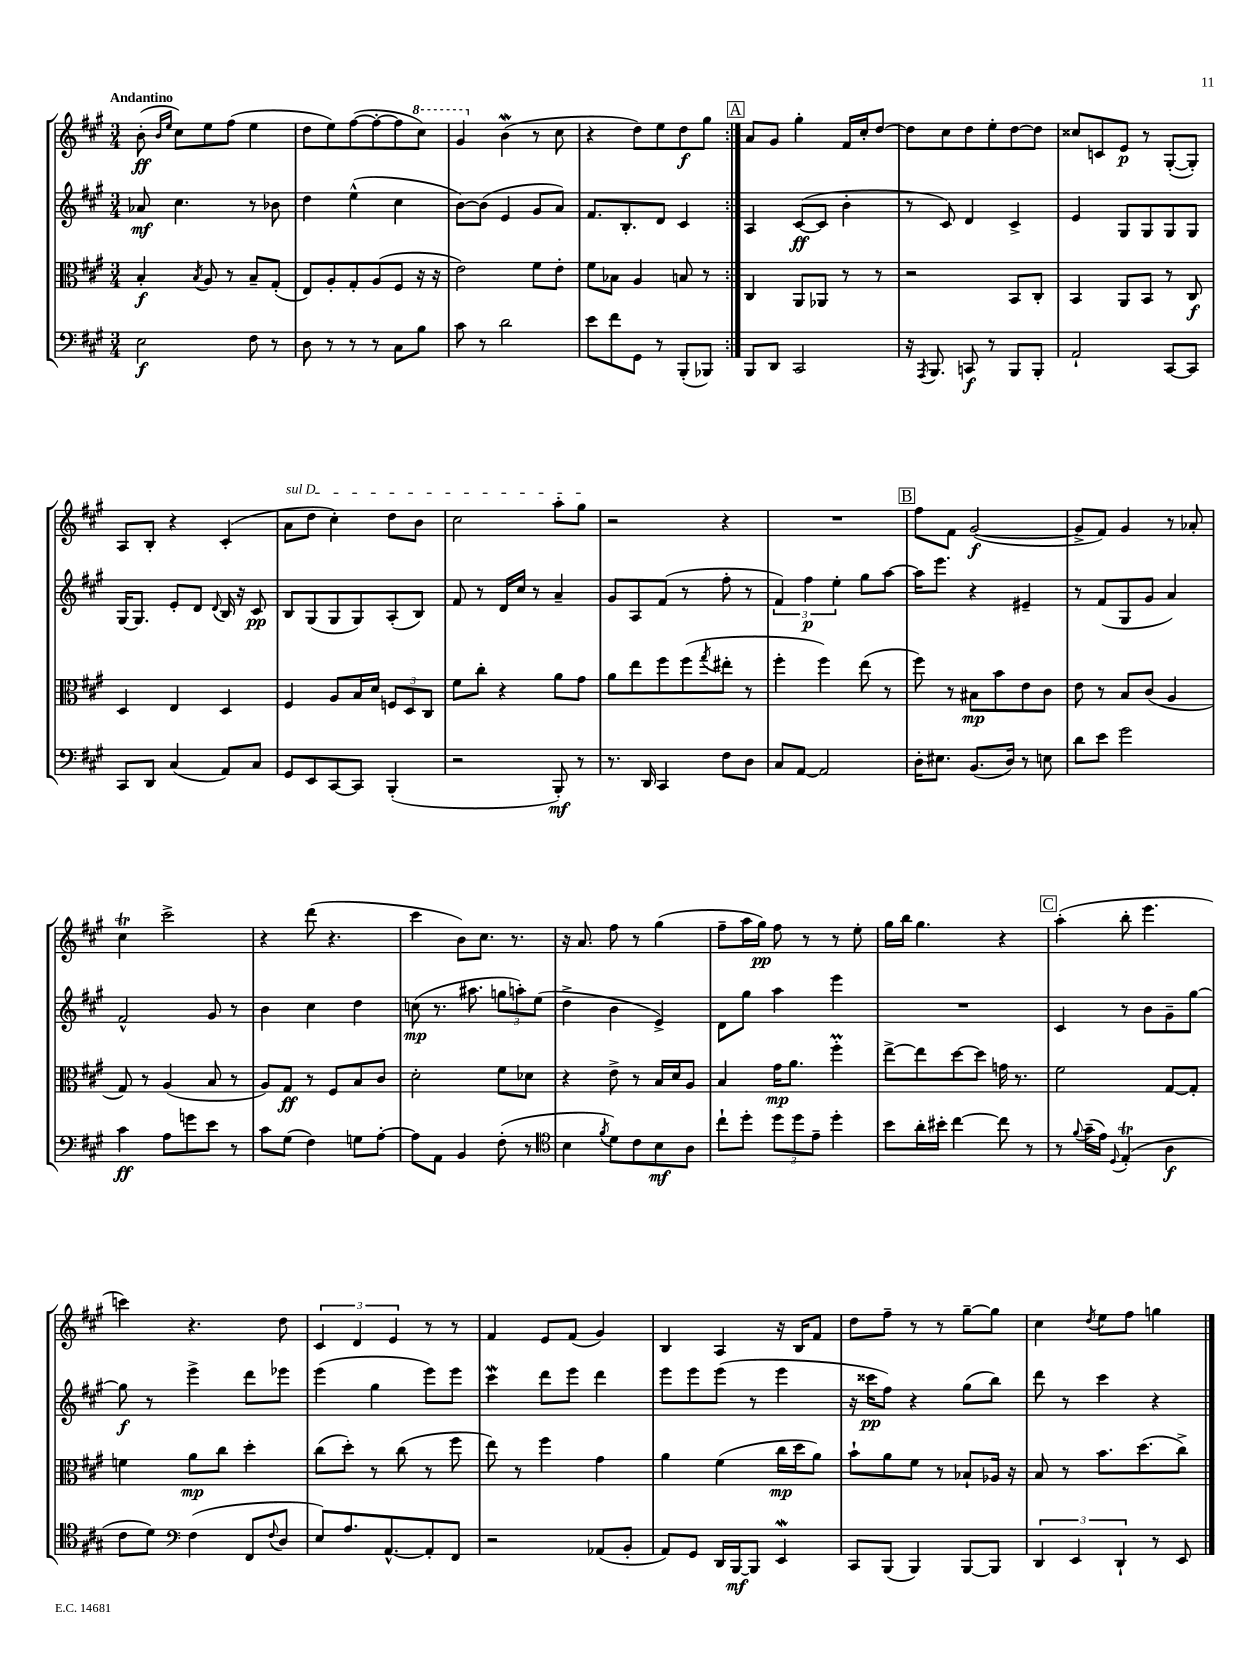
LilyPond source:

<<
\new StaffGroup <<
\new Staff = "s0" {
    \clef treble \key a \major \numericTimeSignature \time 3/4 \tempo "Andantino"
    \repeat volta 2 { b'8-.\ff( \grace { b'16 e''16 } cis''8) e''8 fis''8( e''4 |
    d''8 e''8) fis''8~( fis''8~-. fis''8 \ottava #1 cis'''8) |
    gis''4 \ottava #0 b'4\mordent( r8 cis''8 |
    r4 d''8) e''8 d''8\f gis''8 | }
    \mark \markup { \box "A" } a'8 gis'8 gis''4-. fis'16 cis''16-. d''8~ |
    d''8 cis''8 d''8 e''8-. d''8~ d''8 |
    cisis''8 c'8 e'8\p r8 gis8~-.( gis8-.) |
    a8 b8-. r4 cis'4-.( |
    \once \override TextSpanner.bound-details.left.text = \markup { \italic "sul D" } a'8\startTextSpan d''8 cis''4-.) d''8 b'8 |
    cis''2 a''8-. gis''8\stopTextSpan |
    r2 r4 |
    R2. |
    \mark \markup { \box "B" } fis''8 fis'8 gis'2~\f( |
    gis'8-> fis'8) gis'4 r8 aes'8-. |
    cis''4\trill cis'''2-> |
    r4 d'''8( r4. |
    cis'''4 b'8) cis''8. r8. |
    r16 a'8. fis''8 r8 gis''4( |
    fis''8-- a''16 gis''16\pp) fis''8 r8 r8 e''8-. |
    gis''16 b''16 gis''4. r4 |
    \mark \markup { \box "C" } a''4-.( b''8-. e'''4. |
    c'''4) r4. d''8 |
    \tuplet 3/2 { cis'4 d'4 e'4 } r8 r8 |
    fis'4 e'8 fis'8( gis'4) |
    b4 a4 r16 b16 fis'8 |
    d''8 fis''8-- r8 r8 gis''8~-- gis''8 |
    cis''4 \acciaccatura { d''8 } e''8 fis''8 g''4 \bar "|." |
}
\new Staff = "s1" {
    \clef treble \key a \major \numericTimeSignature \time 3/4
    \repeat volta 2 { aes'8\mf cis''4. r8 bes'8 |
    d''4 e''4-^( cis''4 |
    b'8~) b'8( e'4 gis'8 a'8) |
    fis'8. b8.-. d'8 cis'4 | }
    \mark \markup { \box "A" } a4 cis'8~\ff( cis'8 b'4-. |
    r8 cis'8) d'4 cis'4-> |
    e'4 gis8 gis8 gis8 gis8 |
    gis16~ gis8. e'8-. d'8 \appoggiatura { d'8 } b16 r16 cis'8\pp |
    b8 gis8( gis8 gis8) a8-.( b8) |
    fis'8 r8 d'16 cis''16 r8 a'4-- |
    gis'8 a8 fis'8( r8 fis''8-. r8 |
    \tuplet 3/2 { fis'4) fis''4\p e''4-. } gis''8 a''8~ |
    \mark \markup { \box "B" } a''16 e'''8. r4 eis'4-- |
    r8 fis'8( gis8 gis'8 a'4) |
    fis'2-^ gis'8 r8 |
    b'4 cis''4 d''4 |
    c''8\mp( r8. ais''8. \tuplet 3/2 { g''8 a''8-.) e''8( } |
    d''4-> b'4 e'4->) |
    d'8 gis''8 a''4 e'''4 |
    R2. |
    \mark \markup { \box "C" } cis'4 r8 b'8 gis'8-- gis''8~ |
    gis''8\f r8 e'''4-> d'''8 ees'''8 |
    e'''4( gis''4 e'''8) e'''8 |
    cis'''4\mordent d'''8 e'''8 d'''4 |
    e'''8 e'''8 e'''8( r8 e'''4 |
    r16 cisis'''16\pp fis''8) r4 gis''8( b''8) |
    d'''8 r8 cis'''4 r4 \bar "|." |
}
\new Staff = "s2" {
    \clef alto \key a \major \numericTimeSignature \time 3/4
    \repeat volta 2 { b4-.\f \acciaccatura { b8 } a8 r8 b8-- gis8-.( |
    e8) a8-. gis8-. a8( fis8 r16 r16 |
    e'2) fis'8 e'8-. |
    fis'8 bes8 a4 b8 r8 | }
    \mark \markup { \box "A" } cis4 a,8 aes,8 r8 r8 |
    r2 b,8 cis8-. |
    b,4 a,8 b,8 r8 cis8\f |
    d4 e4 d4 |
    fis4 a8 b16 d'16 \tuplet 3/2 { f8 d8 cis8 } |
    fis'8 cis''8-. r4 a'8 gis'8 |
    a'8 e''8 fis''8 fis''8( \acciaccatura { gis''8 } eis''8-. r8 |
    fis''4-. fis''4) e''8( r8 |
    \mark \markup { \box "B" } fis''8) r8 bis8\mp b'8 e'8 cis'8 |
    e'8 r8 b8 cis'8( a4 |
    gis8) r8 a4( b8 r8 |
    a8) gis8\ff r8 fis8 b8 cis'8 |
    d'2-. fis'8 des'8 |
    r4 e'8-> r8 b16 d'16 a8 |
    b4 gis'16\mp a'8. fis''4-.\prall |
    e''8~-> e''8 d''8~ d''8 g'16 r8. |
    \mark \markup { \box "C" } fis'2 gis8~ gis8-. |
    f'4 a'8\mp cis''8 d''4-. |
    cis''8( d''8-.) r8 cis''8( r8 fis''8 |
    e''8) r8 fis''4 gis'4 |
    a'4 fis'4( cis''16\mp d''16 a'8) |
    b'8-! a'8 fis'8 r8 bes8-! aes16 r16 |
    b8 r8 b'8. d''8.( cis''8->) \bar "|." |
}
\new Staff = "s3" {
    \clef bass \key a \major \numericTimeSignature \time 3/4
    \repeat volta 2 { e2\f fis8 r8 |
    d8 r8 r8 r8 cis8 b8 |
    cis'8 r8 d'2 |
    e'8 fis'8 gis,8 r8 b,,8-.( bes,,8) | }
    \mark \markup { \box "A" } b,,8 d,8 cis,2 |
    r16 \acciaccatura { a,,8 } b,,8. c,8\f r8 b,,8 b,,8-. |
    a,2-! cis,8~ cis,8 |
    cis,8 d,8 cis4( a,8) cis8 |
    gis,8 e,8 cis,8~ cis,8 b,,4-.( |
    r2 b,,8-.\mf) r8 |
    r8. d,16 cis,4 fis8 d8 |
    cis8 a,8~ a,2 |
    \mark \markup { \box "B" } d16-. eis8. b,8.( d16) r8 e8 |
    d'8 e'8 gis'2 |
    cis'4\ff a8 g'8 e'8 r8 |
    cis'8 gis8( fis4) g8 a8~-. |
    a8 a,8 b,4 fis8-.( r8 |
    \clef tenor b4 \acciaccatura { fis'8 } d'8) cis'8 b8\mf a8 |
    cis''8-! d''8-. \tuplet 3/2 { d''8 d''8 e'8-- } d''4-. |
    b'8 a'16-. bis'16-. cis''4~ cis''8 r8 |
    \mark \markup { \box "C" } r8 \appoggiatura { fis'8 } gis'16--( e'16) \appoggiatura { d8 } e4-.\trill( a4\f |
    cis'8 d'8) \clef bass fis4( fis,8 \appoggiatura { fis8 } d8 |
    e8) a8. a,8.~-^ a,8-. fis,8 |
    r2 aes,8( b,8-. |
    a,8) gis,8 d,16 b,,16~\mf b,,8 e,4\mordent |
    cis,8 b,,8( b,,4) b,,8~ b,,8 |
    \tuplet 3/2 { d,4 e,4 d,4-! } r8 e,8 \bar "|." |
}
>>
>>
\layout { \context { \Score \remove "Bar_number_engraver" } }
